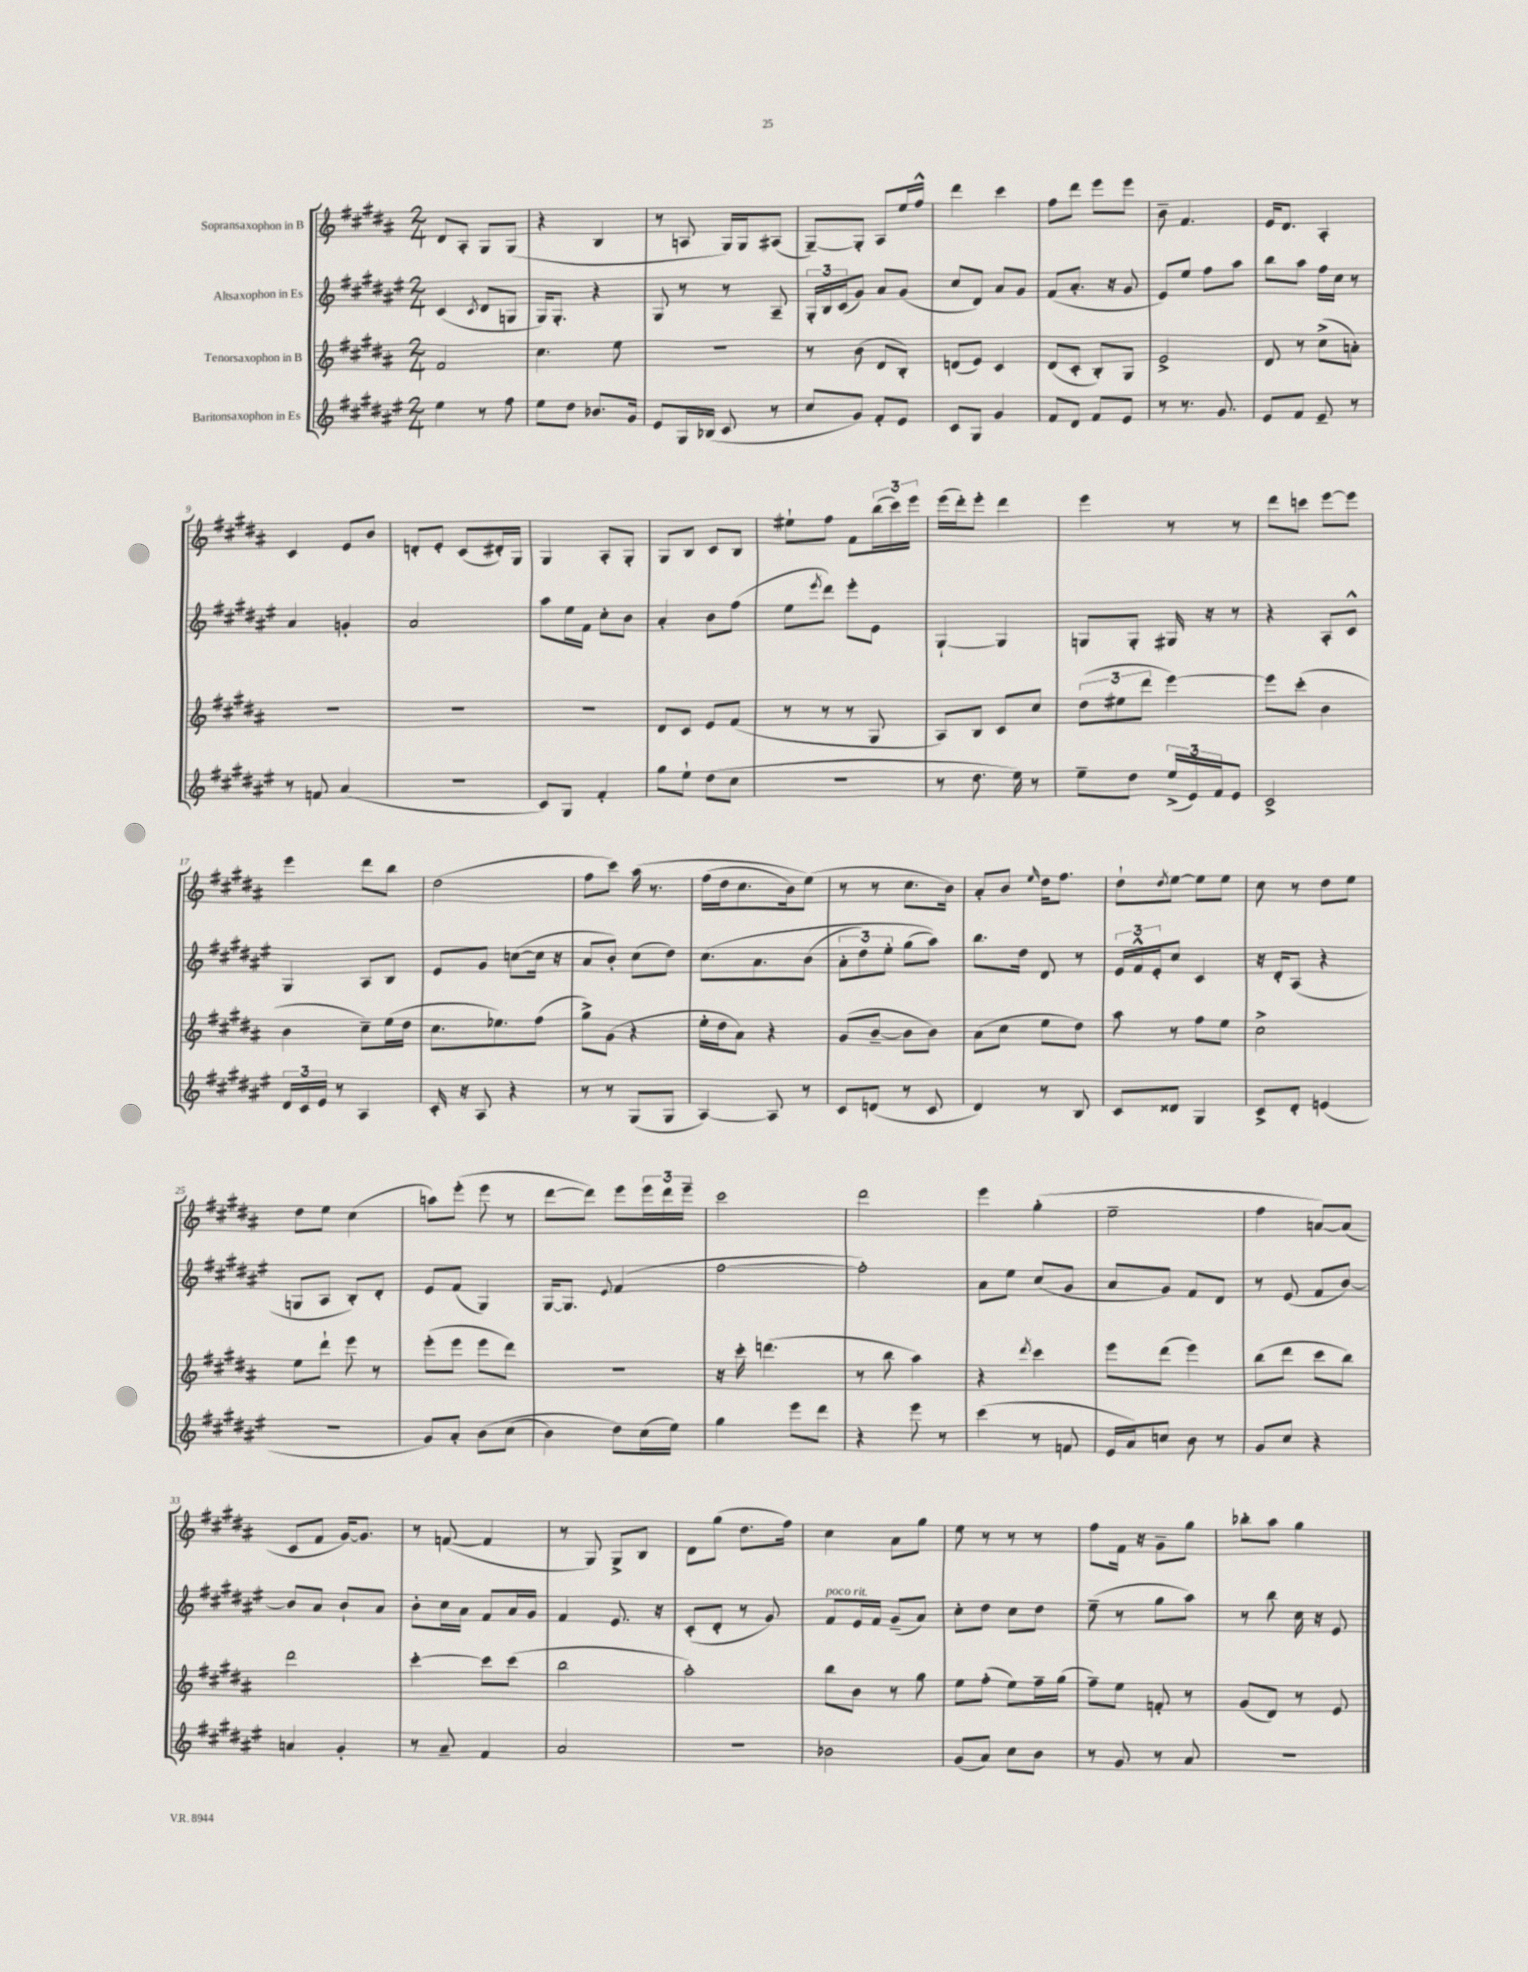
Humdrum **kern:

**kern	**kern	**kern	**kern
*staff4	*staff3	*staff2	*staff1
*clefG2	*clefG2	*clefG2	*clefG2
*k[f#c#g#d#a#e#]	*k[f#c#g#d#a#]	*k[f#c#g#d#a#e#]	*k[f#c#g#d#a#]
*M2/4	*M2/4	*M2/4	*M2/4
4ee#	2f#	(4c#	8d#
.	.	.	8A#'
.	.	8qc#	.
8r	.	8d#	8G#
8ff#	.	8G	(8G#
=	=	=	=
8ee#	4.cc#	16G#)	4r
.	.	8.G#'	.
8dd#	.	.	.
8.b-	.	4r	4B
.	8ee	.	.
16g#	.	.	.
=	=	=	=
8e#	2r	8G#	8r
16G#	.	8r	8A
(16B-	.	.	.
8c#	.	8r	16G#)
.	.	.	16G#
8r	.	8A#~	(8A#
=	=	=	=
8cc#	8r	24G#'	[8G#~)
.	.	24B	.
.	.	(24c#	.
8g#)	(8b	8g#)	8G#']
8f#'	8d#	8a#	8A#
8e#	8B')	(8g#	16ee
.	.	.	16ff#^^
=	=	=	=
8c#	(8d	8cc#	4ddd#
8G#	8e)	8d#)	.
4g#	4c#	8a#	4ccc#
.	.	8g#	.
=	=	=	=
8f#	(8d#	(8f#	8ff#
8d#	8c#'	8.a#'	8ddd#
8f#	8B')	.	8eee
.	.	16r	.
8e#	8G#	8g#	8eee
=	=	=	=
8r	2e^	8e#)	8b~
8.r	.	8ee#	4.f#
.	.	8ff#	.
8.g#	.	.	.
.	.	8aa#	.
=	=	=	=
8e#	8d#	8bb	16e
.	.	.	8.d#
8f#	8r	8aa#	.
8e#~	(8cc#^	16ff#	4A#'
.	.	16cc#	.
8r	8a')	8r	.
=	=	=	=
8r	2r	4a#	4c#
8f	.	.	.
(4a#	.	4g'	8e
.	.	.	8b
=	=	=	=
2r	2r	2a#	8d'
.	.	.	8e'
.	.	.	(8c#
.	.	.	16d#')
.	.	.	16G#
=	=	=	=
8c#)	2r	8aa#	4G#
8G#	.	16ee#	.
.	.	16f#	.
4f#'	.	8cc#'	8A#'
.	.	8b	8G#'
=	=	=	=
8gg#	8d#	4a#'	8G#
8ee#`	8c#	.	8B
(8dd#	8e	8b	8c#
8cc#	(8f#	(8ff#	8B
=	=	=	=
2r	8r	8ee#	8ee#`
.	.	8qeee#	.
.	8r	8ddd#)	8ff#
.	8r	8eee#'	8f#
.	8G#	8e#	(24bb
.	.	.	24ccc#)
.	.	.	24eee
=	=	=	=
8r	8A#)	[4G#`	(16eee
.	.	.	16ddd#')
8.dd#	8B	.	8eee'
.	8c#	4G#]	4ddd#
16ee#)	.	.	.
8r	8cc#	.	.
=	=	=	=
8ee#~	(12dd#	8G	4eee
.	12ee#	.	.
8dd#	.	8G'	.
.	12ddd#	.	.
(24ee#^	[4eee)	16G#	8r
24e#)	.	.	.
.	.	16r	.
24f#	.	.	.
8e#	.	8r	8r
=	=	=	=
2c#^	8eee]	4r	8ddd#
.	(8ccc#'	.	8ccc
.	4b	8A#'	[8eee
.	.	8c#^^	8eee]
=	=	=	=
24d#	4b	4G#	4eee
24c#	.	.	.
24e#	.	.	.
8r	.	.	.
4A#	8cc#~)	8A#	8ddd#
.	(16ee	8B	8bb
.	16dd#	.	.
=	=	=	=
16c#'	8.cc#	8e#	(2dd#
16r	.	.	.
8A#	.	8g#	.
.	8.ee-)	.	.
4r	.	([8cc	.
.	(8ff#	16cc]	.
.	.	16r	.
=	=	=	=
8r	8gg#^)	8a#	8ff#
8r	(8g#	8b')	8ccc#)
(8G#	4r	(8cc#	&(16aa#
.	.	.	8.r
8G#	.	8dd#)	.
=	=	=	=
[4A#)	16ee'	&(8.cc#	(16ff#
.	16dd#	.	16dd#
.	8a#)	.	8.cc#
.	.	8.a#	.
8A#]	4r	.	.
.	.	.	16b)
8r	.	(8b	(8ee&)
=	=	=	=
8c#	(8g#	12a#'	8r
.	.	12dd#)	.
(8d	[8b~	.	8r
.	.	12ee#'	.
8r	8b]	(8gg#	8.cc#
8c#	8b)	8aa#)&)	.
.	.	.	16b)
=	=	=	=
4d#)	(8a#	8.bb	8a#'
.	8cc#	.	8b
.	.	16dd#	.
.	.	.	16qqee
8r	8ee	8d#	16dd#
.	.	.	8.ff#
8B	8dd#)	8r	.
=	=	=	=
8c#	8aa#	24e#	8dd#`
.	.	24f#^^	.
.	.	24e#'	.
.	.	.	8qdd#
8d##	8r	8cc#	[8ee
4G#	8ff#	4c#	8ee]
.	8ee	.	8ee
=	=	=	=
8c#^	2cc#^	16r	8cc#
.	.	16d#'	.
8d#'	.	(8A#	8r
(4e	.	4r	8dd#
.	.	.	8ee
=	=	=	=
2r	8ee	8G	8dd#
.	8ddd#`	8A#	8ee
.	8eee	8B')	(4cc#
.	8r	8d#'	.
=	=	=	=
8g#)	(8eee'	8e#	8aa)
8a#'	8eee	(8f#	(8eee'
&(8b	8eee	4G#)	8eee
(8cc#	8ddd#)	.	8r
=	=	=	=
4b)	2r	[16G#	[8ddd#
.	.	8.G#]	.
.	.	.	8ddd#])
.	.	8qqe#	.
8dd#&)	.	(4f#	8eee
(16cc#	.	.	24eee
.	.	.	24ddd#
16ee#)	.	.	.
.	.	.	24eee~
=	=	=	=
4gg#	16r	[2ff#	2ccc#
.	16ccc#'	.	.
.	(4.ddd	.	.
8eee#	.	.	.
8ddd#	.	.	.
=	=	=	=
4r	8r	2ff#'])	2ddd#
.	8bb	.	.
8eee#	4aa#)	.	.
8r	.	.	.
=	=	=	=
(4ccc#	4r	8a#	4eee
.	.	8ee#	.
.	8qddd#	.	.
8r	4ccc#	(8cc#	(4gg#'
8f	.	8g#	.
=	=	=	=
16e#	8eee	8a#	2ee~
16a#)	.	.	.
8cc	(8ddd#	8g#)	.
8b	4eee)	8f#	.
8r	.	8d#	.
=	=	=	=
8g#	(8bb	8r	4ff#
8cc#	8ddd#	(8e#	.
4r	8ccc#	8f#	[8a)
.	8bb)	[8b)	(8a]
=	=	=	=
4a	2ddd#	8b]	8c#
.	.	8a#	8f#
4g#'	.	8b`	[16g#)
.	.	.	8.g#]
.	.	8a#	.
=	=	=	=
8r	[4ccc#'	8b'	8r
8a#~	.	16cc#	([8f
.	.	16a#	.
4f#	8ccc#]	8f#	4f]
.	(8ccc#	16a#	.
.	.	16g#	.
=	=	=	=
2a#	2bb	4f#	8r
.	.	.	8G#)
.	.	8.e#	8G#^
.	.	.	8B
.	.	16r	.
=	=	=	=
2r	2aa#')	(8c#'	8d#
.	.	8d#'	(8gg#
.	.	8r	8.dd#
.	.	8g#)	.
.	.	.	16ff#)
=	=	=	=
2b-	8bb	8f#	4cc#
.	8b	16e#	.
.	.	16f#	.
.	8r	(8g#~	8a#
.	8gg#	8a#)	8gg#
=	=	=	=
(8g#	8ee	8cc#'	8ee
8a#)	(8ff#'	8dd#	8r
8cc#	8ee)	8cc#	8r
8b	16ff#~	8dd#	8r
.	(16gg#	.	.
=	=	=	=
8r	8ff#~)	(8ee#~	8ff#
8g#	8ee	8r	16f#
.	.	.	16r
8r	8f'	8gg#	8g#~
8a#	8r	8aa#)	8gg#
=	=	=	=
2r	(8g#	8r	8bb-'
.	8d#)	8bb	8aa#
.	8r	16cc#	4gg#
.	.	16r	.
.	8e	8e#	.
==	==	==	==
*-	*-	*-	*-
